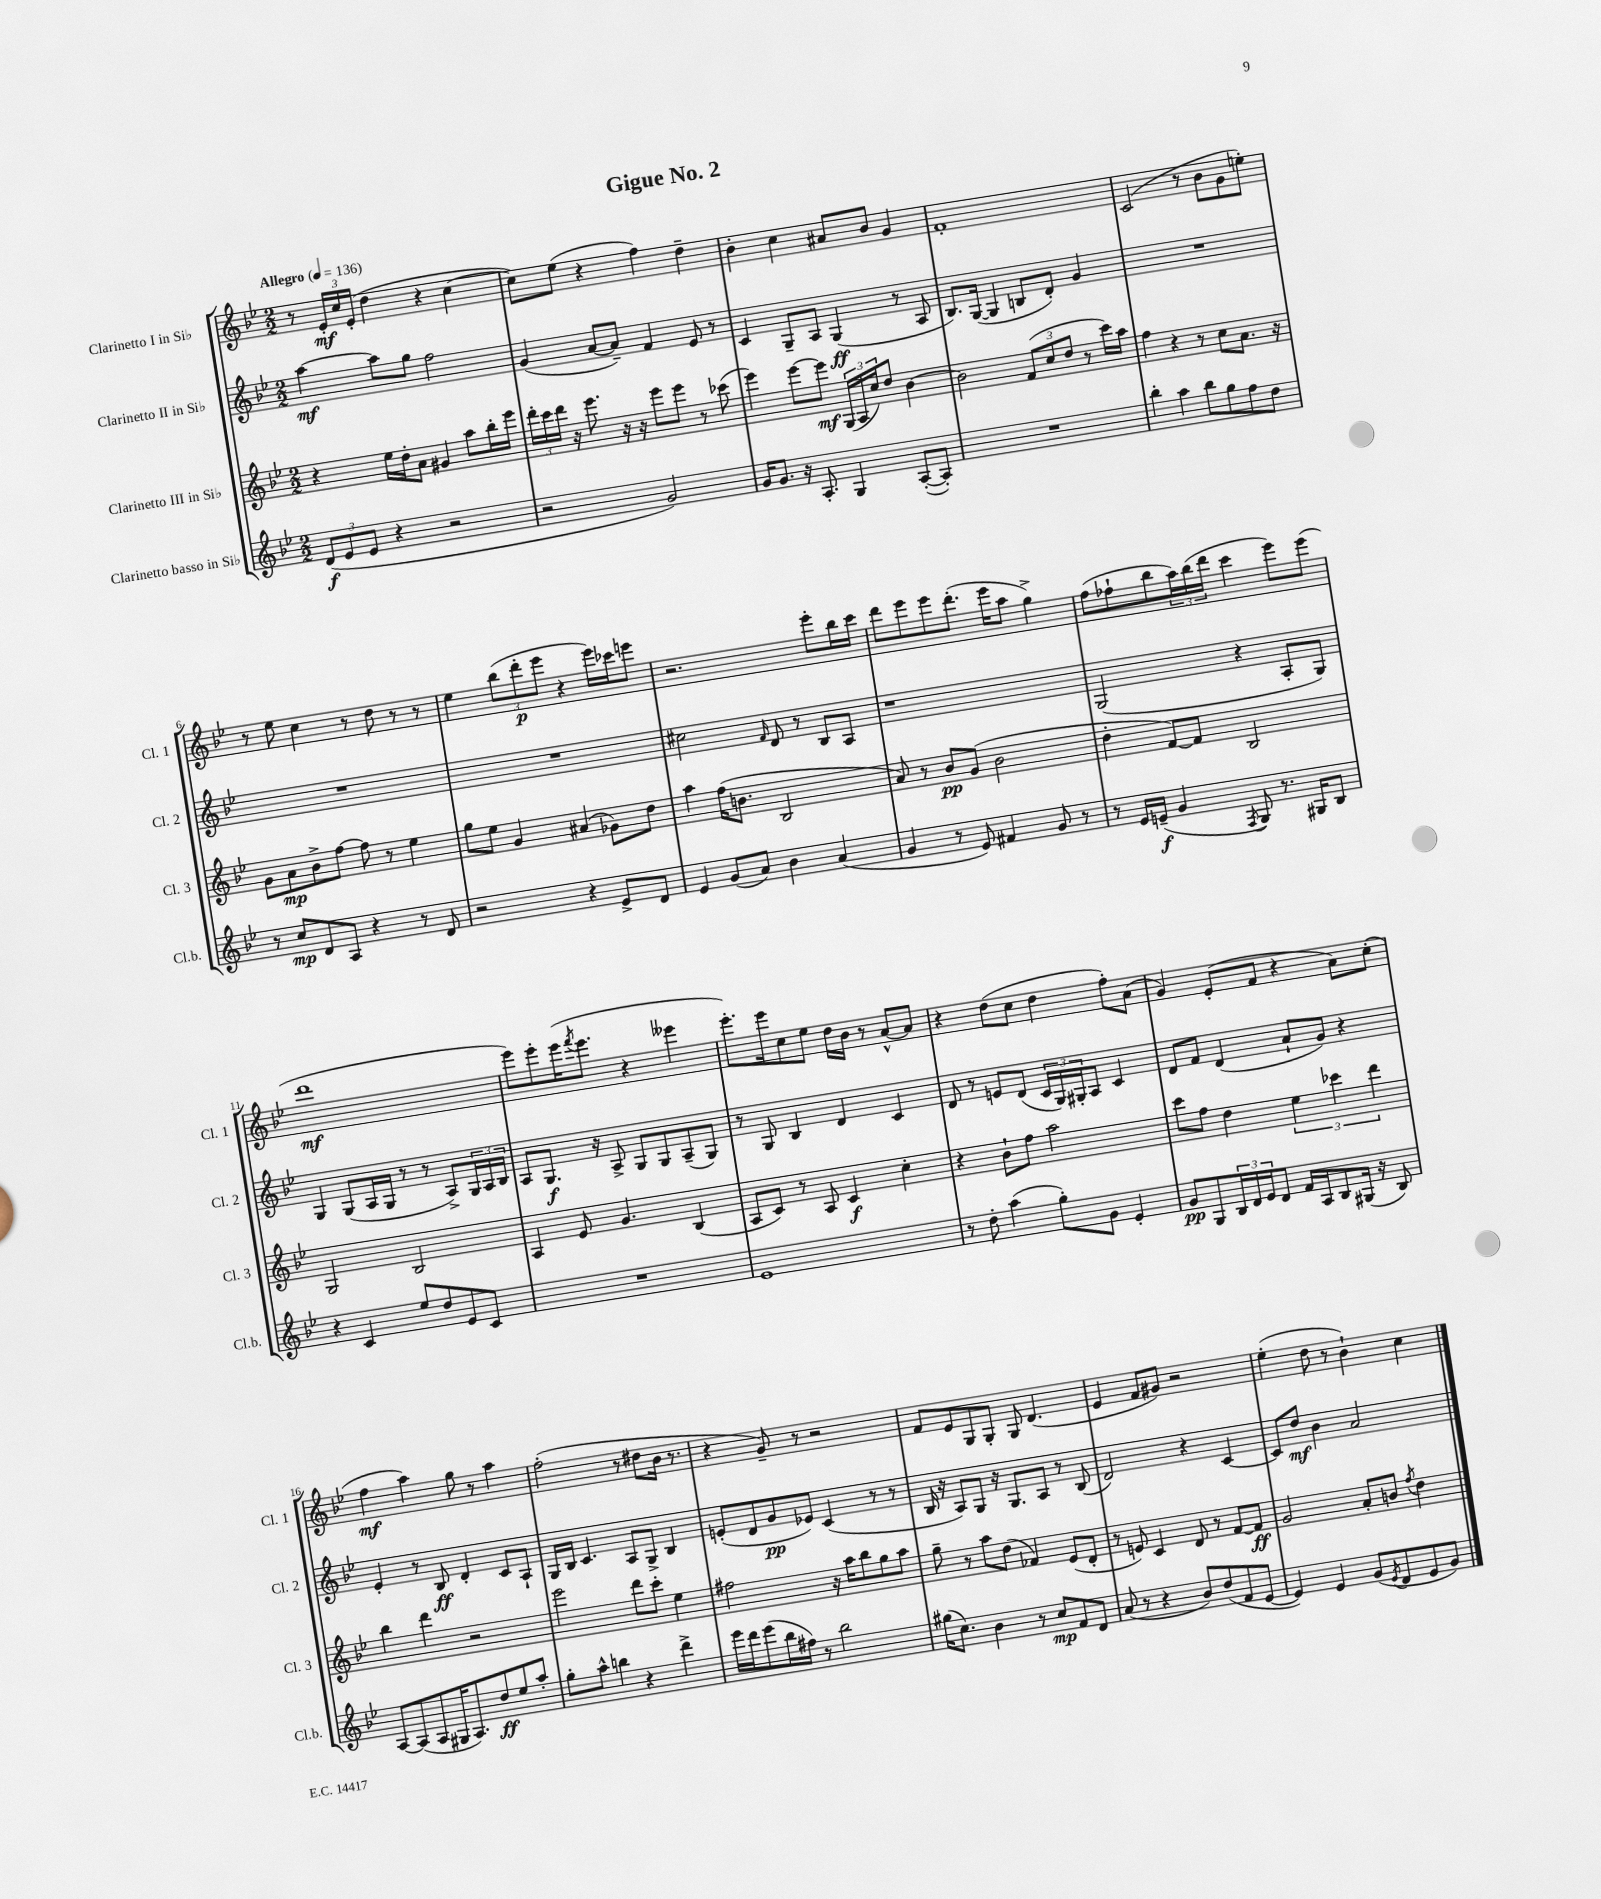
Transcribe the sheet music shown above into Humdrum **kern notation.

**kern	**kern	**kern	**kern
*staff4	*staff3	*staff2	*staff1
*clefG2	*clefG2	*clefG2	*clefG2
*k[b-e-]	*k[b-e-]	*k[b-e-]	*k[b-e-]
*M2/2	*M2/2	*M2/2	*M2/2
*MM136	*MM136	*MM136	*MM136
(12d	4r	[4aa	8r
12e-	.	.	.
.	.	.	24e-'
12e-	.	.	24cc
.	.	.	(24e-'
4r	16ee-	8aa]	4dd
.	16dd'	.	.
.	8a	8gg	.
2r	4g#	2ff	4r
.	8aa	.	[4cc
.	16bb-'	.	.
.	16eee-	.	.
=	=	=	=
2r	24ddd'	(4g	8cc])
.	24ccc	.	.
.	24ddd	.	.
.	16r	.	(8ee-
.	8.eee-	.	.
.	.	[8a	4r
.	16r	8a~])	.
.	16r	.	.
2g)	8eee-	4f	4ff)
.	8eee-	.	.
.	8r	8e-	4dd~
.	(8ccc-	8r	.
=	=	=	=
16g	4eee-)	4c	4b-'
8.g	.	.	.
16r	[8eee-	8G~	4cc
8.A'	.	.	.
.	8eee-]	8A	.
4G	(24G	(4G	8a#
.	24A	.	.
.	24cc)	.	.
.	8dd	.	8b-
([8A'	[4b-	8r	4g
8A'])	.	8A	.
=	=	=	=
1r	2b-]	8.B-)	1f'
.	.	([16G	.
.	.	4G]	.
.	(12f	8B	.
.	12cc	.	.
.	.	8d')	.
.	12dd	.	.
.	8r	4g	.
.	16ccc)	.	.
.	16aa	.	.
=	=	=	=
4bb-'	4ff	1r	(2c
4aa	4r	.	.
8bb-	8r	.	8r
8gg	8cc	.	8b-
8ff	8.a	.	8g
8dd	.	.	8ee')
.	16r	.	.
=	=	=	=
8r	8g	1r	8r
8cc	8a	.	8ee-
8d	8b-^	.	4cc
8A	[8ff	.	.
4r	8ff]	.	8r
.	8r	.	8dd
8r	4ee-	.	8r
8d	.	.	8r
=	=	=	=
2r	8gg	1r	4ee-
.	8ee-	.	.
.	4g	.	(12bb-
.	.	.	12ddd'
.	.	.	12eee-
4r	(4a#	.	4r
8e-^	8g-)	.	16eee-)
.	.	.	16ccc-
8d	8dd	.	8eee
=	=	=	=
4e-	4aa	2cc#	2.r
(8g	(16ff	.	.
.	8.b	.	.
8a)	.	.	.
.	.	16qqf	.
4b-	2B-	8d	.
.	.	8r	.
(4a	.	8B-	8eee-'
.	.	8A	16bb-
.	.	.	16ccc
=	=	=	=
4g	8a)	1r	8ddd
.	8r	.	8eee-
8r	8b-	.	8eee-
8e-)	(8g	.	(8.ddd'
4f#	2b-	.	.
.	.	.	16eee-
.	.	.	8aa
8g	.	.	4gg^)
8r	.	.	.
=	=	=	=
8r	4dd'	(2G	(8ff
16e-	.	.	8ff-`
(16e~	.	.	.
4g	[8f)	.	8bb-
.	8f]	.	24aa)
.	.	.	(24bb-
.	.	.	24ddd
8qF	.	.	.
8G)	2B-	4r	4ccc
8.r	.	.	.
.	.	8A'	8eee-)
16G#	.	.	.
8B-	.	8G)	(8eee-
=	=	=	=
4r	2G	4G	1ddd
4c	.	(8G	.
.	.	16A	.
.	.	16G	.
8ee-	2B-	8r	.
8dd	.	8r	.
8e-	.	8A^)	.
8c	.	24G	.
.	.	24A	.
.	.	24B-	.
=	=	=	=
1r	4A	8A	8eee-)
.	.	8.G	8eee-'
.	8e-	.	(16eee-
.	.	.	8qfff
.	.	16r	8.eee-
.	4.g	8A^	.
.	.	8G	4r
.	.	8G	.
.	(4B-	(8A~	4eee--
.	.	8G)	.
=	=	=	=
1e-	8A	8r	8.eee-')
.	8c)	8G	.
.	.	.	16eee-
.	8r	4B-	8cc
.	8A	.	8ee-
.	4c	4d	16dd
.	.	.	16b-
.	.	.	8r
.	4cc'	4c	[8a^^
.	.	.	8a]
=	=	=	=
8r	4r	8d	4r
8dd'	.	8r	.
(4aa	8b-`	8e	(8dd
.	8ff	(8d	8cc
8gg')	2aa	24c	4dd
.	.	24G)	.
.	.	24G#'	.
8g	.	8A	.
4e-'	.	4c	8ff')
.	.	.	(8a
=	=	=	=
8g	8ccc	8d	4g)
8G	8ff	8f	.
24B-	4dd	(4d	(8e-'
24d	.	.	.
24e-	.	.	.
8d	.	.	8f
16f	6ee-	8a`	4r
16A	.	.	.
8B-	.	8g)	.
.	6ccc-	.	.
(16G#	.	4r	8a)
16r	.	.	.
.	6ddd	.	.
8B-)	.	.	(8cc'
=	=	=	=
[8A	4bb-	4e-'	4ff
(8A]	.	.	.
8A	4ddd	8r	4aa)
16G#	.	8B-	.
8.A)	.	.	.
.	2r	4d'	8gg
8dd	.	.	8r
8ee-	.	8c	4aa
8aa'	.	8A`	.
=	=	=	=
8gg'	2eee-	16G	(2ff'
.	.	16B-	.
8aa^^	.	4.c	.
4bb	.	.	.
4r	8ddd	8A	8r
.	8ccc'	8G^	8dd#
4ddd^	4ee-	4B-	16b-
.	.	.	8.r
=	=	=	=
16eee-	2ff#	(8e'	4r
16ddd	.	.	.
(8eee-	.	8d	.
16bb-	.	8g	8g~)
16ff#)	.	.	.
8r	.	8e-)	8r
2bb-	16r	(4c	2r
.	16aa	.	.
.	8bb-	.	.
.	8gg	8r	.
.	8aa	8r	.
=	=	=	=
(16gg#	8gg~	16B-	8f
8.cc)	.	16r	.
.	8r	8A)	8e-
4b-	8aa	8G	8G
.	(8dd	16r	8G'
.	.	8.G	.
8r	4f-)	.	8G
8cc	.	8A	(4.d
8f	(8e-	8r	.
8d	8d'	(8B-	.
=	=	=	=
(8a	8r	2d)	4e-
8r	8e)	.	.
4r	4c	.	8f
.	.	.	8g#)
8b-)	8d	4r	2r
(8dd	8r	.	.
8f	[8f	[4c	.
[8e-	8f]	.	.
=	=	=	=
4e-])	2g	8c]	(4ee-'
.	.	8dd	.
4e-	.	4b-	8dd
.	.	.	8r
(8g	8a'	2a	4b-`)
8qe-	.	.	.
8d	8b	.	.
.	8qff	.	.
8e-	4dd	.	4cc
8g)	.	.	.
==	==	==	==
*-	*-	*-	*-
